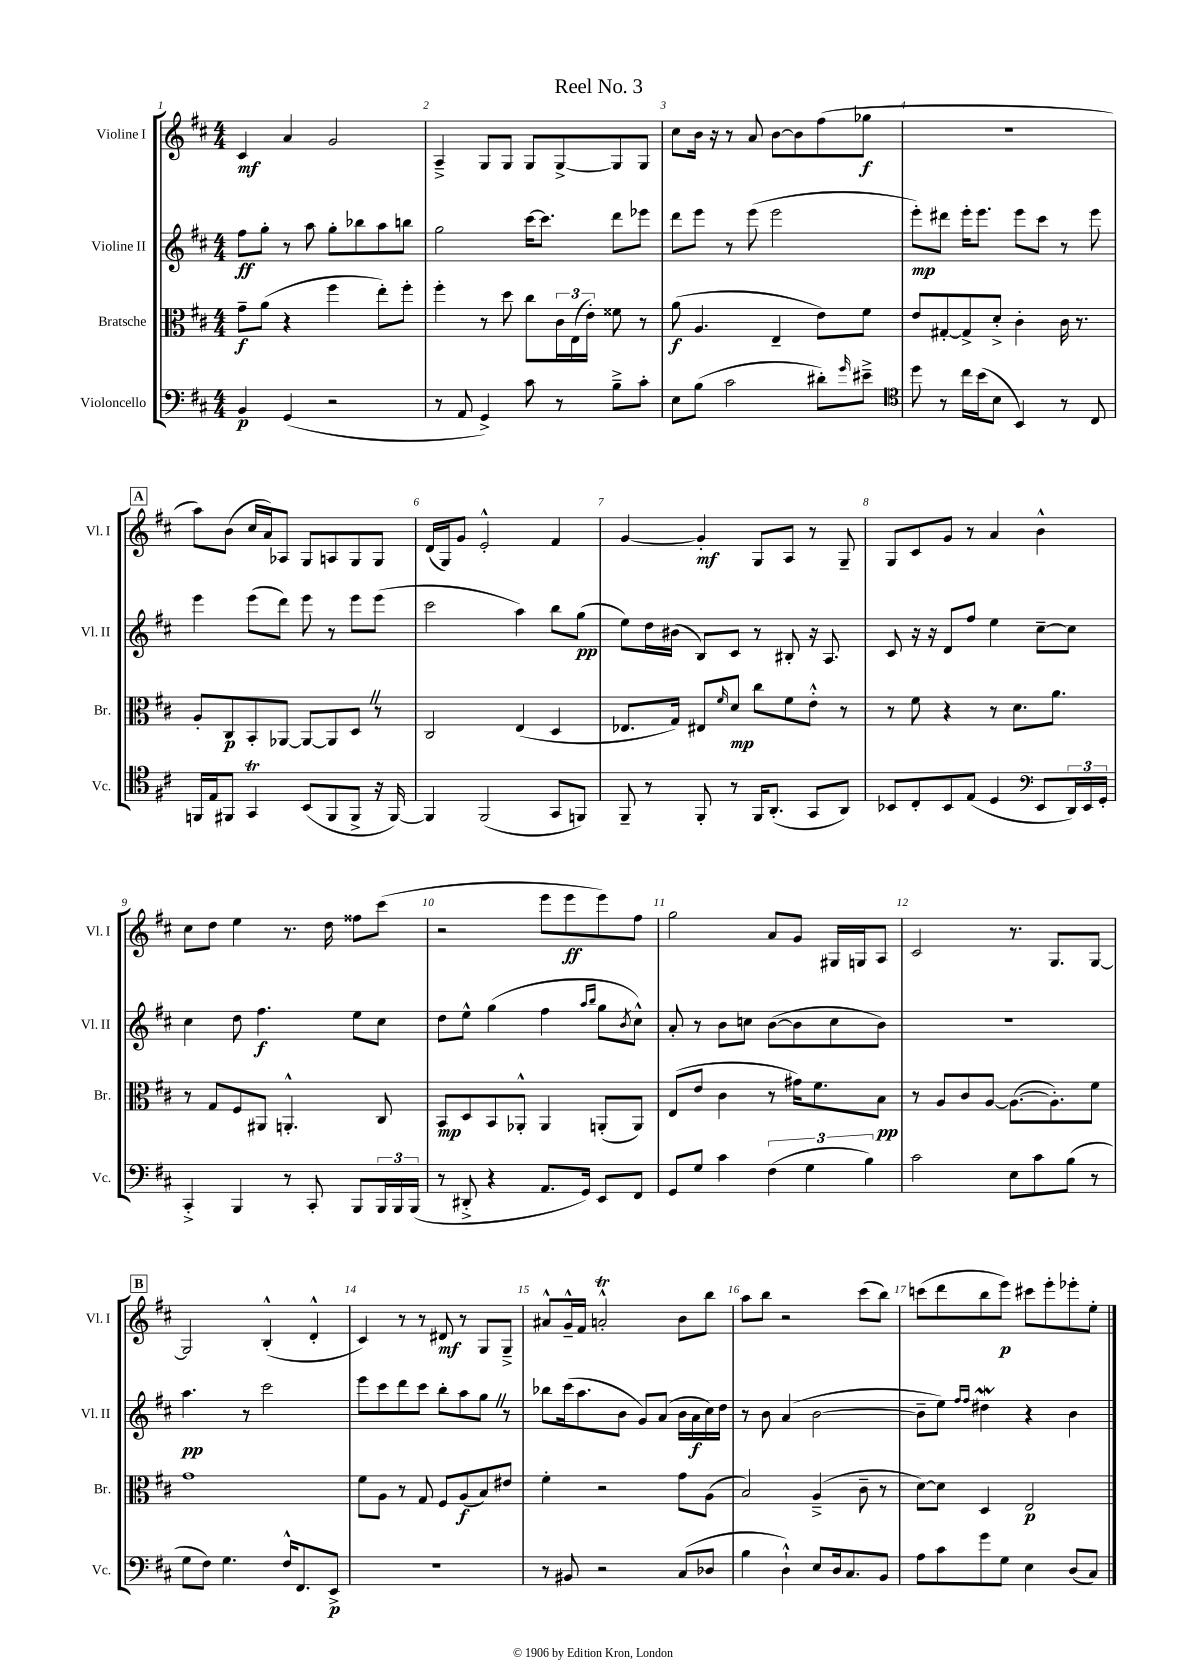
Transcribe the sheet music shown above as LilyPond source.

\header { title = "Reel No. 3" }
<<
\new StaffGroup <<
\new Staff = "s0" \with { instrumentName = "Violine I" shortInstrumentName = "Vl. I" } {
    \clef treble \key d \major \numericTimeSignature \time 4/4
    cis'4\mf a'4 g'2 |
    a4---> g8 g8 g8 g8~-> g8 g8 |
    cis''8 b'16 r16 r8 a'8 b'8~ b'8 fis''8( ges''8\f |
    R1 |
    \mark \markup { \box "A" } a''8) b'8( cis''16 a'16) aes8 g8 a8 g8 g8 |
    d'16( g16) g'8 e'2-.-^ fis'4 |
    g'4~ g'4-.\mf g8 a8 r8 g8-- |
    g8 cis'8 g'8 r8 a'4 b'4-^ |
    cis''8 d''8 e''4 r8. d''16 fisis''8 cis'''8( |
    r2 e'''8 e'''8\ff e'''8) fis''8 |
    g''2 a'8 g'8 gis16 g16 a8 |
    cis'2 r8. g8. g8~ |
    \mark \markup { \box "B" } g2 b4-.-^( d'4-.-^ |
    cis'4) r8 r8 dis'8\mf r8 g8 g8---> |
    ais'8-^ g'16---^ fis'16 a'2-.-^\trill b'8 b''8 |
    a''8 b''8 r2 cis'''8( b''8) |
    c'''8( d'''8 b''8 e'''8\p) cis'''8 e'''8-. ees'''8-. e''8-. \bar "|." |
}
\new Staff = "s1" \with { instrumentName = "Violine II" shortInstrumentName = "Vl. II" } {
    \clef treble \key d \major \numericTimeSignature \time 4/4
    fis''8\ff g''8-. r8 a''8 g''8-. bes''8 a''8 b''8 |
    g''2 cis'''16~ cis'''8. d'''8 ees'''8 |
    d'''8 e'''8 r8 e'''8( e'''2 |
    e'''8-.\mp) dis'''8 e'''16-. e'''8. e'''8 cis'''8 r8 e'''8 |
    \mark \markup { \box "A" } e'''4 e'''8( d'''8) e'''8 r8 e'''8 e'''8( |
    cis'''2 a''4) b''8 g''8\pp( |
    e''8) d''16 bis'16( b8) cis'8 r8 bis8-. r16 a8. |
    cis'8 r16 r16 d'8 fis''8 e''4 cis''8~-- cis''8 |
    cis''4 d''8 fis''4.\f e''8 cis''8 |
    d''8 e''8-^ g''4( fis''4 \grace { a''16 b''16 } g''8 \acciaccatura { b'8 } cis''8-^) |
    a'8-. r8 b'8 c''8 b'8~( b'8 c''8 b'8) |
    R1 |
    \mark \markup { \box "B" } a''4.\pp r8 cis'''2 |
    e'''8 cis'''8 d'''8 cis'''8 b''8-. a''8 g''8 \once \override BreathingSign.text = \markup { \musicglyph "scripts.caesura.straight" } \breathe r8 |
    bes''8 cis'''16( a''8. b'8 g'8) a'8( b'16 a'16\f cis''16) d''16 |
    r8 b'8 a'4( b'2~ |
    b'8-- e''8) \grace { fis''16 fis''16 } dis''4\mordent r4 b'4 \bar "|." |
}
\new Staff = "s2" \with { instrumentName = "Bratsche" shortInstrumentName = "Br." } {
    \clef alto \key d \major \numericTimeSignature \time 4/4
    g'8--\f a'8( r4 fis''4 e''8-.) fis''8-. |
    fis''4-. r8 d''8 cis''8 \tuplet 3/2 { cis'16 e16( e'16-.) } fisis'8 r8 |
    a'8\f( a4. e4-- e'8) fis'8 |
    e'8 gis8~-. gis8-> d'8-.-> cis'4-. cis'16 r8. |
    \mark \markup { \box "A" } a8-. cis8\p b,8-. aes,8~ aes,8~ aes,8 d8 \once \override BreathingSign.text = \markup { \musicglyph "scripts.caesura.straight" } \breathe r8 |
    cis2 e4( d4 |
    ees8. g16) eis8 \grace { fis'16 } d'8\mp cis''8 fis'8 e'8-.-^ r8 |
    r8 fis'8 r4 r8 d'8. a'8. |
    r8 g8 fis8 ais,8 a,4.-.-^ cis8 |
    b,8\mp d8 b,8 aes,8-.-^ aes,4 a,8-.( a,8) |
    e8( e'8 cis'4 r8 gis'16) fis'8. b8\pp |
    r8 a8 cis'8 a8~ a8.~( a8.-.) fis'8 |
    \mark \markup { \box "B" } g'1 |
    fis'8 a8 r8 g8 fis8 a8\f( b8) eis'8 |
    fis'4-. r2 g'8 a8( |
    b2) a4--->( cis'8-- r8 |
    d'8~) d'8 d4 e2\p \bar "|." |
}
\new Staff = "s3" \with { instrumentName = "Violoncello" shortInstrumentName = "Vc." } {
    \clef bass \key d \major \numericTimeSignature \time 4/4
    b,4\p g,4( r2 |
    r8 a,8 g,4->) cis'8 r8 b8---> cis'8-. |
    e8 b8( cis'2 dis'8-.) \grace { g'16 } eis'8---> |
    \clef tenor d''8 r8 cis''16 b'16( b8 b,4) r8 cis8 |
    \mark \markup { \box "A" } f,16 e16 fis,8 g,4\trill b,8( fis,8 fis,8-> r16 fis,16~) |
    fis,4 fis,2( g,8 f,8) |
    fis,8-- r8 fis,8-. r8 fis,16 a,8.-.( g,8 a,8) |
    bes,8 cis8-. bes,8 e8( d4 \clef bass e,8 \tuplet 3/2 { d,16) e,16 g,16-. } |
    cis,4-.-> b,,4 r8 cis,8-. b,,8 \tuplet 3/2 { b,,16 b,,16 b,,16( } |
    r8 dis,8-.-> r4 a,8. g,16) e,8 fis,8 |
    g,8 g8 cis'4 \tuplet 3/2 { fis4( g4 b4) } |
    cis'2 e8 cis'8 b8( r8 |
    \mark \markup { \box "B" } g8 fis8) g4. fis16-^ fis,8. e,8->\p |
    R1 |
    r8 bis,8 r2 cis8( des8 |
    b4 d4-!-^) e8 d16 cis8. b,8 |
    a8 cis'8 g'8 g8 e4 d8( cis8) \bar "|." |
}
>>
>>
\layout { \context { \Score \override BarNumber.break-visibility = ##(#f #t #t) barNumberVisibility = #all-bar-numbers-visible } }
